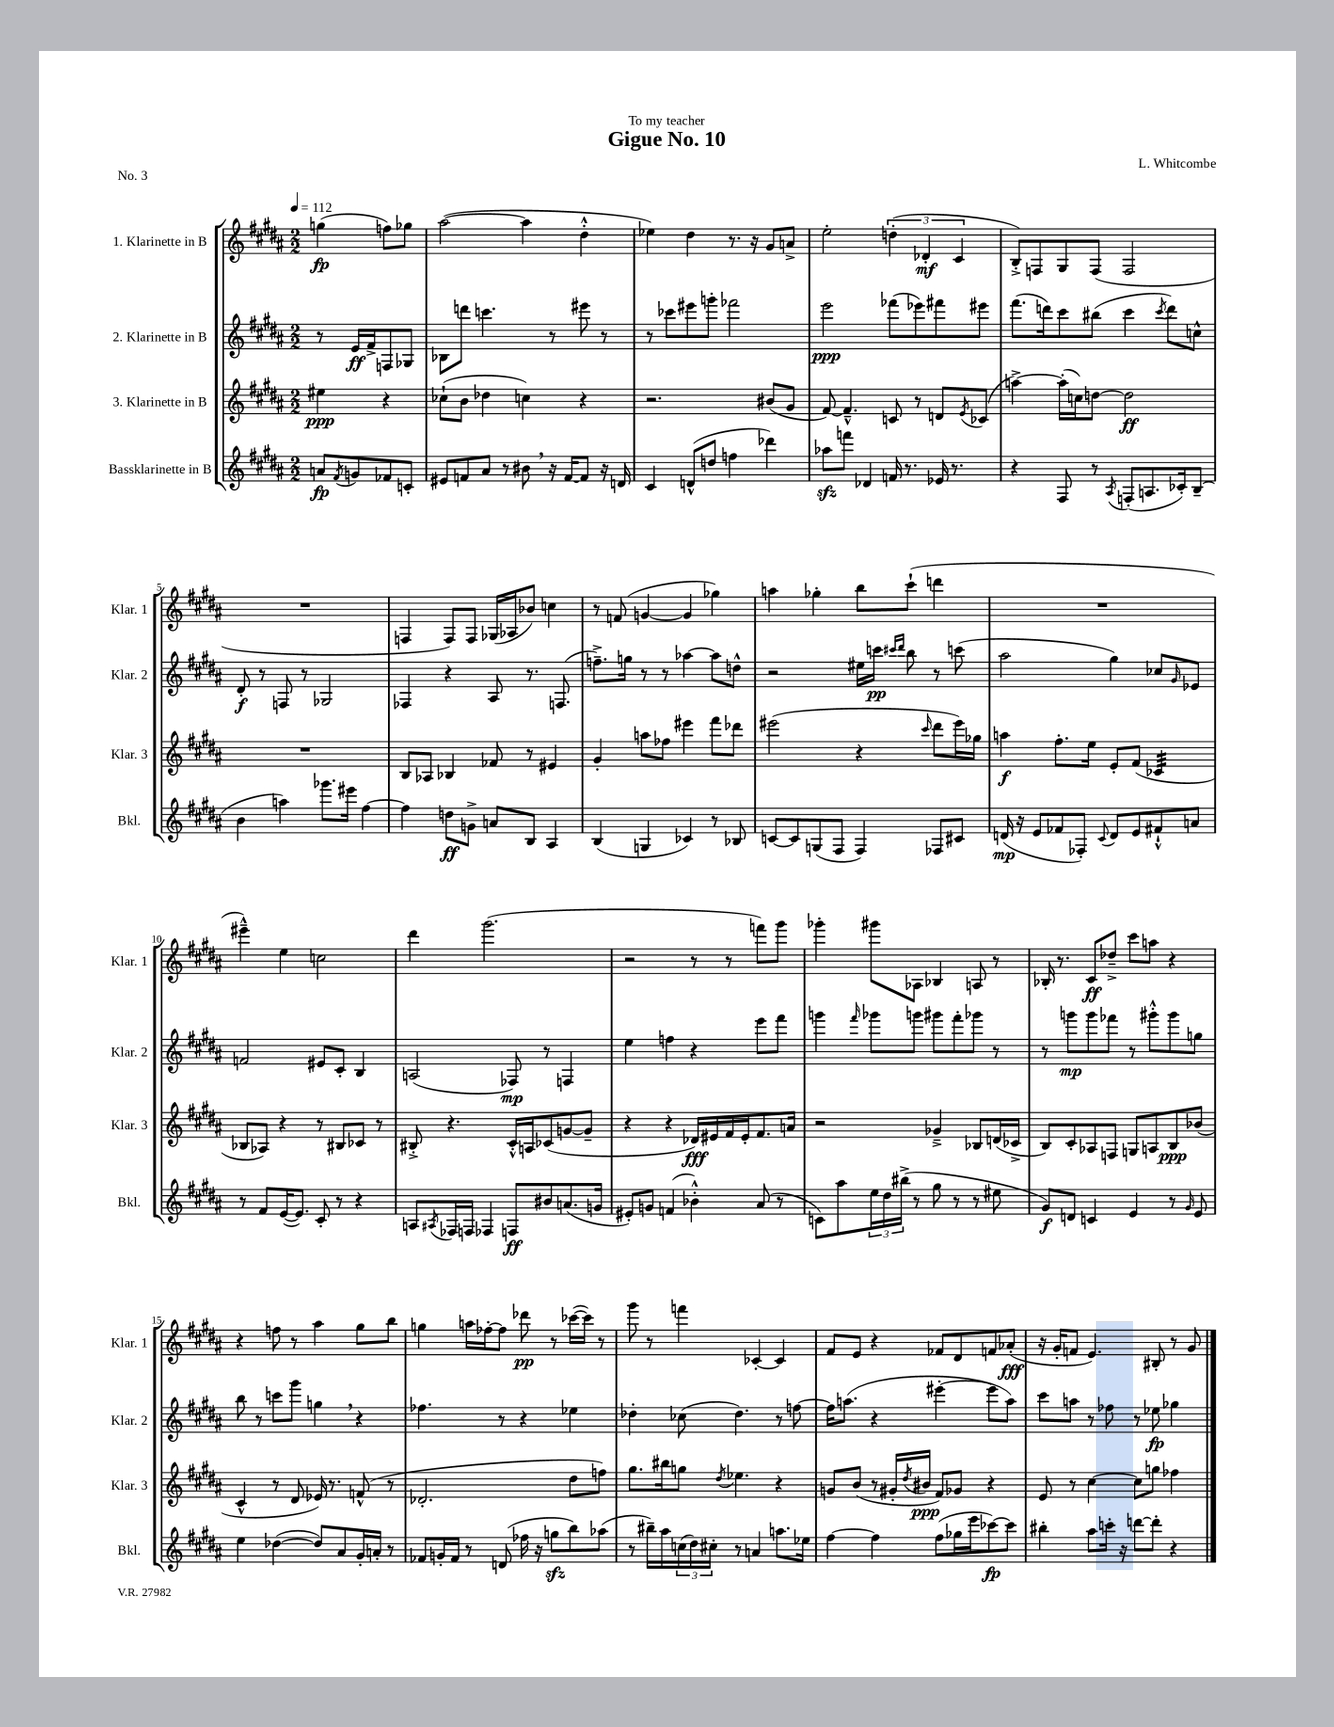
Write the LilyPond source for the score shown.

\header { title = "Gigue No. 10" composer = "L. Whitcombe" dedication = "To my teacher" piece = "No. 3" }
<<
\new StaffGroup <<
\new Staff = "s0" \with { instrumentName = "1. Klarinette in B" shortInstrumentName = "Klar. 1" } {
    \clef treble \key b \major \numericTimeSignature \time 2/2 \partial 2 \tempo 4 = 112
    g''4\fp( f''8) ges''8 |
    ais''2~( ais''4 dis''4-.-^ |
    ees''4) dis''4 r8. r16 gis'8 a'8-> |
    e''2-. \tuplet 3/2 { d''4-.( des'4-.\mf cis'4 } |
    b8-.->) f8 gis8 f8( f2 |
    R1 |
    f4 f8) f8 ges16( aes16 bes'8) c''4 |
    r8 f'8( g'4~ g'4 ges''4) |
    a''4 ges''4-. b''8 cis'''8-!( d'''4 |
    R1 |
    eis'''4---^) e''4 c''2 |
    dis'''4 gis'''2.( |
    r2 r8 r8 f'''8) gis'''8 |
    ges'''4-. gis'''8 aes8 bes4 a8 r8 |
    bes16-. r8. cis'8\ff des''8---> cis'''8 a''8 r4 |
    r4 f''8 r8 ais''4 gis''8 b''8 |
    g''4 a''16 fes''16~-. fes''8 des'''8\pp r8 ces'''16~( ces'''16) r8 |
    gis'''8 r8 f'''4 ces'4~-. ces'4 |
    fis'8 e'8 r4 fes'8 dis'8 f'8 aes'8-.\fff( |
    r16 gis'16-. f'8 e'4.) bis8-. r8 gis'8 \bar "|." |
}
\new Staff = "s1" \with { instrumentName = "2. Klarinette in B" shortInstrumentName = "Klar. 2" } {
    \clef treble \key b \major \numericTimeSignature \time 2/2 \partial 2
    r8 e'16\ff fis'16-> f8 ges8 |
    bes8 d'''8 c'''4. r8 eis'''8 r8 |
    r8 ces'''8 eis'''8 g'''8-. fes'''2 |
    e'''2\ppp fes'''8( ees'''8) fis'''8 eis'''8 |
    fis'''8.( d'''16) cis'''8 bis''8( cis'''4 \acciaccatura { cis'''8 } d'''8) c''8-^ |
    dis'8-.\f r8 f8 r8 ges2 |
    fes4 r4 ais8 r8. f8.( |
    f''8.--->) g''16 r8 r8 aes''4~ aes''8 d''8-^ |
    r2 eis''16 c'''16\pp \grace { cis'''16 dis'''16 } b''8 r8 c'''8( |
    ais''2 gis''4) ces''8 \grace { gis'16 } ees'8 |
    f'2 eis'8 cis'8-. b4 |
    a2( fes8\mp) r8 f4 |
    e''4 f''4 r4 e'''8 fis'''8 |
    g'''4 \grace { fis'''16 } ges'''8 g'''8 gis'''8 fis'''8-. ges'''8 r8 |
    r8 g'''8\mp g'''8 fes'''8 r8 gis'''8-.-^ gis'''8 g''8 |
    b''8 r8 c'''8 gis'''8 g''4 \breathe r4 |
    fes''4. r8 r4 ees''4 |
    des''4-. ces''8( des''4.) r8 f''8~ |
    f''16 a''8.( r4 eis'''4~-. eis'''8 a''8) |
    cis'''8 a''8 r8 fes''8 r8 ees''8\fp ges''4 \bar "|." |
}
\new Staff = "s2" \with { instrumentName = "3. Klarinette in B" shortInstrumentName = "Klar. 3" } {
    \clef treble \key b \major \numericTimeSignature \time 2/2 \partial 2
    eis''4\ppp r4 |
    ces''8-!( b'8 des''4 c''4) r4 |
    r2. bis'8( gis'8 |
    fis'8~) fis'4.---^ c'8 r8 d'8 \acciaccatura { e'8 } ces'8( |
    a''4~->) a''16-.( c''16) d''8~ d''2\ff |
    R1 |
    b8 aes8 bes4 fes'8 r8 eis'4 |
    gis'4-. a''8 fes''8 eis'''4 fis'''8 des'''8 |
    eis'''2( r4 \grace { cis'''16 } dis'''8 eis'''16) ges''16 |
    a''4\f fis''8.-. e''16 e'8-. fis'8( ces'4:32 |
    bes8 aes8) r4 r8 bis8 ces'8 r8 |
    bis8-.-> r4. cis'16-.-^ a16 ces'8( g'8~ g'8-- |
    r4 r4 des'16\fff) eis'16 fis'16 eis'16-. fis'8. a'16 |
    r2 ges'4---> bes8 d'16( ces'16-> |
    b8) cis'8-. aes8 f8 g8 a8 b8\ppp bes'8( |
    cis'4-^ r8 dis'8 ees'16) r8. f'8-^( r8 |
    des'2.-. dis''8 f''8) |
    gis''8. bis''16 g''8 \acciaccatura { dis''8 } ees''4. r4 |
    g'8 b'8( r8 gis'16-. \acciaccatura { dis''8 } bis'16\ppp fis'8) ges'8 r4 |
    e'8 r8 cis''4~ cis''8 g''8 fes''4 \bar "|." |
}
\new Staff = "s3" \with { instrumentName = "Bassklarinette in B" shortInstrumentName = "Bkl." } {
    \clef treble \key b \major \numericTimeSignature \time 2/2 \partial 2
    a'8\fp \acciaccatura { fis'8 } g'8 fes'8 c'8-. |
    eis'8 f'8 ais'8 r8 bis'8 \breathe r16 f'16~ f'8 r16 d'16 |
    cis'4 d'8-^( d''8 f''4 des'''4) |
    aes''8\sfz f'''8 des'4 f'16 r8. ees'16 r8. |
    r4 fis8 r8 \acciaccatura { ais8 } f8-.( a8. ces'16-.) b8--( |
    b'4 a''4) ges'''8. eis'''16 fis''4~ |
    fis''4 d''8\ff g'8-> a'8 b8 ais4 |
    b4( g4 ces'4) r8 bes8 |
    c'8~ c'8 g8( fis8 fis4) fes8 cis'8 |
    d'16\mp( r16 e'8 fes'8 fes8-.) \appoggiatura { cis'8 } d'8 e'8 fis'8-!-^ a'8 |
    r8 fis'8 e'16~( e'8.) cis'8-. r8 r4 |
    a8 \acciaccatura { ais8 } fes16 f16 fes4 f8\ff bis'8 a'8.( g'16 |
    eis'8-.) g'8 f'4( bes'4-.-^) ais'8( r8 |
    c'8) ais''8 \tuplet 3/2 { e''16 dis''16 bis''16->( } r8 gis''8 r8 r8 eis''8 |
    gis'8\f) d'8 c'4 e'4 r8 \grace { gis'16 } e'8 |
    e''4 des''4~( des''8) ais'8 gis'16-. a'16-. r8 |
    fes'8 g'16-. fes'16 r8 d'8( fes''16 r16 g''8\sfz b''8) aes''8( |
    r8 bis''16--) ais''16 \tuplet 3/2 { c''16( dis''16) cis''16-. } r8 a'4 a''8. ees''16 |
    fis''4~ fis''4 fis''8( ges''16 e'''16 ces'''8~\fp) ces'''8 |
    bis''4-. ais''8 c'''16-. r16 d'''8~ d'''8-. r4 \bar "|." |
}
>>
>>
